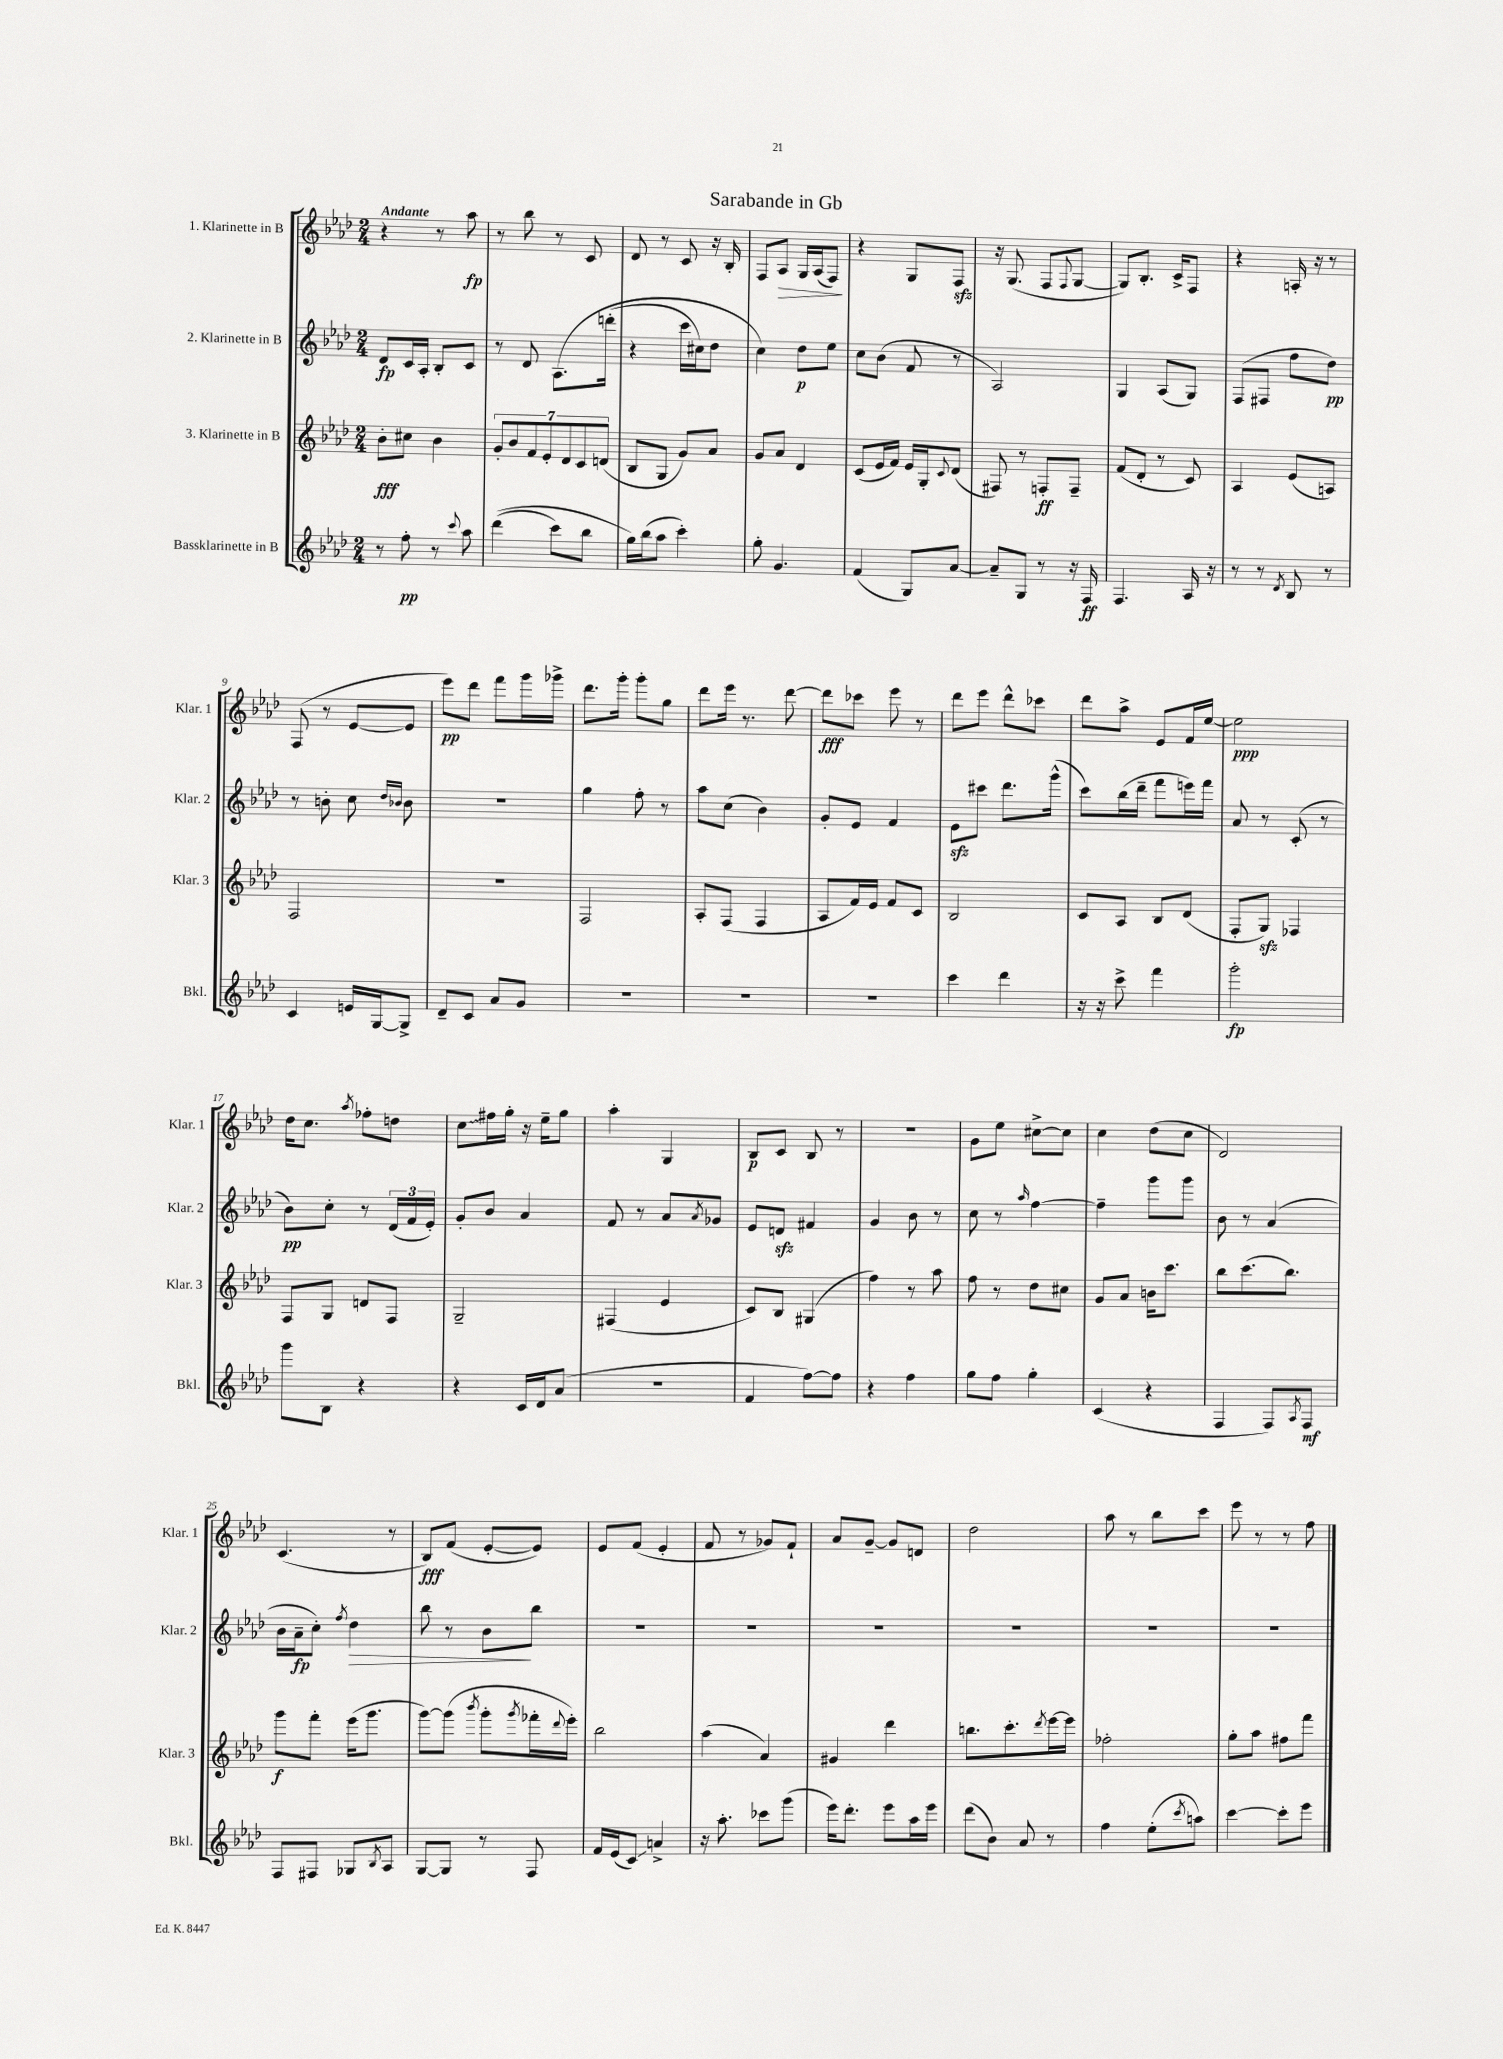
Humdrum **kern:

**kern	**kern	**kern	**kern
*staff4	*staff3	*staff2	*staff1
*clefG2	*clefG2	*clefG2	*clefG2
*k[b-e-a-d-]	*k[b-e-a-d-]	*k[b-e-a-d-]	*k[b-e-a-d-]
*M2/4	*M2/4	*M2/4	*M2/4
8r	8b-'	8d-	4r
8ff'	8cc#	16c	.
.	.	16A-'	.
8r	4b-	8B-'	8r
8qqccc	.	.	.
8aa-	.	8c	8aa-
=	=	=	=
&((4ddd-	14g'	8r	8r
.	14b-	.	.
.	.	8d-	8bb-
.	14f	.	.
.	14e-'	.	.
8ccc)	.	&(8.A-	8r
.	14d-	.	.
.	14c	.	.
8bb-	.	.	8c
.	(14d	.	.
.	.	(16ddd'	.
=	=	=	=
16gg&)	8B-	4r	8d-
(16bb-	.	.	.
8aa-	8G	.	8r
4ccc')	8g)	16ccc	8c
.	.	16cc#)	.
.	8a-	8dd-	16r
.	.	.	16B-'
=	=	=	=
8gg'	8g	4cc&)	8F
4.g	8a-	.	8A-
.	4d-	8dd-	16G
.	.	.	(16A-
.	.	8ee-	8F)
=	=	=	=
(4f	(8c	8cc	4r
.	16e-	(8b-	.
.	16f)	.	.
8G)	16e-	8f	8G
.	16G'	.	.
.	8qqc	.	.
[8a-	(8d-	8r	8F
=	=	=	=
8a-~]	8F#)	2A-)	16r
.	.	.	(8.G
8G	8r	.	.
8r	8F'	.	8F
.	.	.	8qqF
16r	8F~	.	[8G
16F	.	.	.
=	=	=	=
4.F	(8f	4G	8G])
.	8d-'	.	8.B-'
.	8r	(8A-	.
.	.	.	16c^
16A-	8c)	8G)	8F
16r	.	.	.
=	=	=	=
8r	4A-	(8F	4r
8r	.	8F#	.
8qd-	.	.	.
8B-	(8e-	8ff	16A'
.	.	.	16r
8r	8A)	8dd-)	8r
=	=	=	=
4c	2F	8r	(8F
.	.	8b'	8r
16e	.	8cc	[8e-
[16G	.	.	.
.	.	16qqdd-	.
.	.	16qqb-	.
8G^]	.	8b-	8e-]
=	=	=	=
8d-~	2r	2r	8eee-)
8c	.	.	8ddd-
8a-	.	.	8fff
8g	.	.	16ggg
.	.	.	16ggg-^
=	=	=	=
2r	2F	4gg	8.ddd-
.	.	.	16ggg'
.	.	8ff'	8ggg'
.	.	8r	8gg
=	=	=	=
2r	8A-'	8aa-	8ddd-
.	(8F	(8cc	16eee-
.	.	.	8.r
.	4F	4b-)	.
.	.	.	[8ddd-
=	=	=	=
2r	8A-	8g'	8ddd-]
.	16f)	8e-	8ccc-
.	16e-	.	.
.	8f	4f	8eee-
.	8c	.	8r
=	=	=	=
4ccc	2B-	8e-	8ddd-
.	.	8ccc#	8eee-
4ddd-	.	8.ddd-	8ddd-^^
.	.	.	8ccc-
.	.	(16ggg^^	.
=	=	=	=
16r	8c	8ccc)	8ddd-
16r	.	.	.
8ccc^	8A-	(16bb-	8aa-^
.	.	16ddd-~	.
4fff	8B-	8fff	8e-
.	(8d-	16eee)	16f
.	.	16fff	[16ee-
=	=	=	=
2ggg'	8F'	8a-	2ee-]
.	8G)	8r	.
.	4F-	(8c'	.
.	.	8r	.
=	=	=	=
8ggg	8F	8b-)	16dd-
.	.	.	8.cc
8B-	8G	8cc'	.
.	.	.	8qaa-
4r	8d	8r	8ff-'
.	8F	(24d-	8dd
.	.	24f	.
.	.	24e-')	.
=	=	=	=
4r	2G~	8g'	8cc
.	.	8b-	16ff#
.	.	.	16gg'
16c	.	4a-	16r
16d-	.	.	16ee-~
(8a-	.	.	8gg
=	=	=	=
2r	(4F#	8f	4aa-'
.	.	8r	.
.	4e-	8a-	4G
.	.	8qa-	.
.	.	8g-	.
=	=	=	=
4f	8c)	8e-	8B-
.	8B-	8d	8c
[8ff)	(4G#	4f#	8B-
8ff]	.	.	8r
=	=	=	=
4r	4ff)	4g	2r
4ff	8r	8b-	.
.	8aa-	8r	.
=	=	=	=
8gg	8ff	8cc	8g
8ff	8r	8r	8ee-
.	.	16qqaa-	.
4gg'	8dd-	[4ff	[8cc#^
.	8cc#	.	8cc#]
=	=	=	=
(4c	8g	4ff~]	4cc
.	8a-	.	.
4r	16b	8ggg	(8dd-
.	8.ccc	.	.
.	.	8ggg	8cc
=	=	=	=
4F	8bb-	8b-	2d-)
.	(8.ccc	8r	.
8F)	.	(4a-	.
.	8.bb-)	.	.
8qA-	.	.	.
8F	.	.	.
=	=	=	=
8F	8ggg	16b-	(4.c
.	.	16a-~	.
8F#	8fff'	8cc')	.
.	.	8qff	.
8G-	(16eee-	4dd-	.
.	8.ggg	.	.
8qB-	.	.	.
8A-	.	.	8r
=	=	=	=
[8G	[8ggg)	8bb-	8B-)
8G]	(8ggg]	8r	(8f
.	8qbbb-	.	.
8r	8ggg'	8b-	[8e-'
.	8qggg	.	.
8F	16fff-'	8bb-	8e-])
.	8qqddd-	.	.
.	16eee-')	.	.
=	=	=	=
16f	2bb-	2r	8e-
(16e-	.	.	.
8c)	.	.	(8f
4a^	.	.	4e-'
=	=	=	=
16r	(4aa-	2r	8f
8.aa-'	.	.	.
.	.	.	8r
8ccc-	4a-)	.	8g-)
(8ggg	.	.	8f`
=	=	=	=
16eee-)	4g#	2r	8a-
8.ddd-'	.	.	.
.	.	.	[8g~
8eee-	4ddd-	.	8g]
16aa-	.	.	8d
16eee-	.	.	.
=	=	=	=
(8ddd-	8.bb	2r	2dd-
8b-)	.	.	.
.	8.ccc'	.	.
8a-	.	.	.
.	8qddd-	.	.
8r	[16eee-	.	.
.	16eee-]	.	.
=	=	=	=
4ff	2ff-'	2r	8aa-
.	.	.	8r
(8ee-'	.	.	8bb-
8qccc	.	.	.
8aa)	.	.	8ccc
=	=	=	=
[4ccc	8gg'	2r	8eee-
.	8aa-	.	8r
8ccc']	8ff#	.	8r
8eee-	8fff	.	8ff
==	==	==	==
*-	*-	*-	*-
